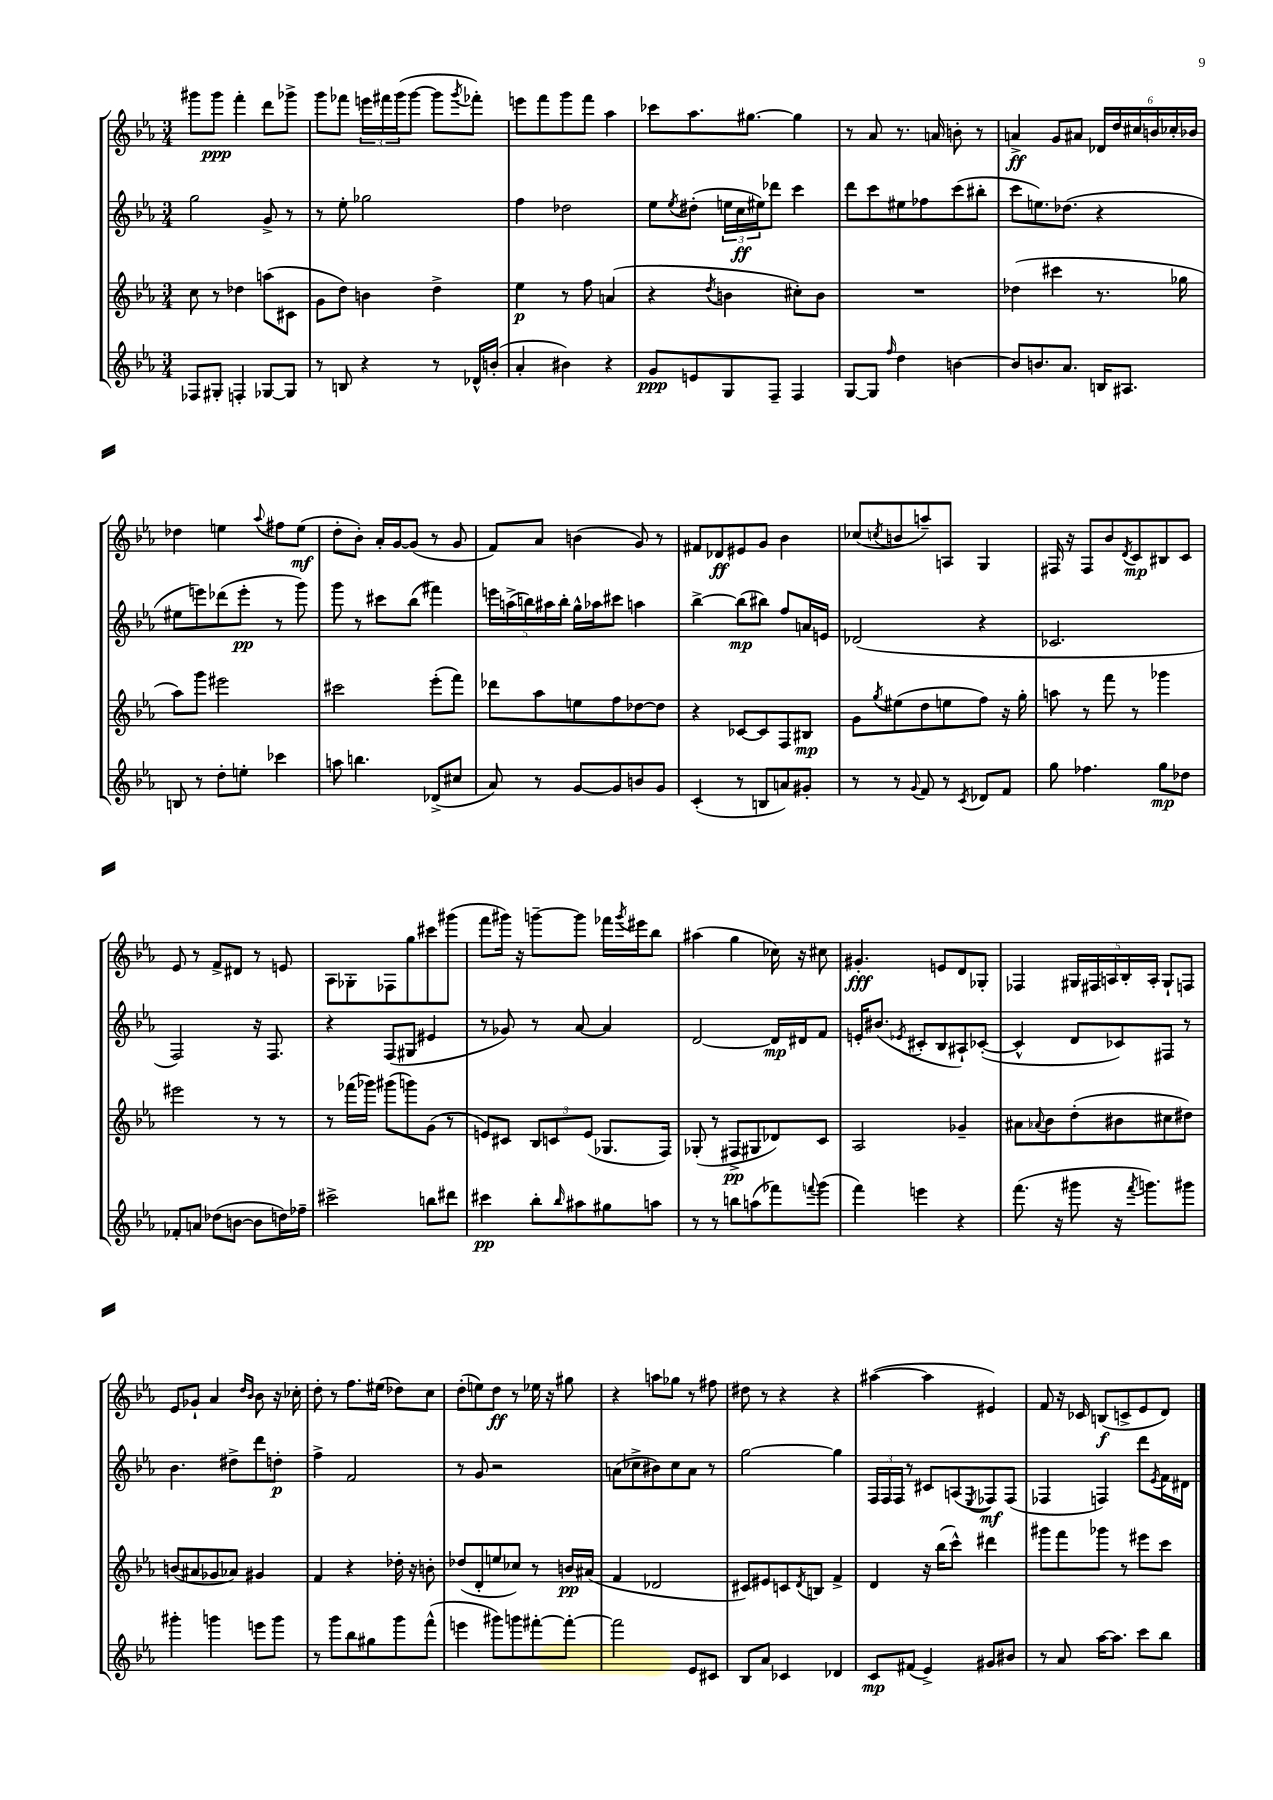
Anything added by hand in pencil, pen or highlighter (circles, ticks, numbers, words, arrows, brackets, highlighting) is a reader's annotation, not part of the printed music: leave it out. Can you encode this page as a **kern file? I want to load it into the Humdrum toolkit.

**kern	**dynam	**kern	**dynam	**kern	**dynam	**kern	**dynam
*part4	*part4	*part3	*part3	*part2	*part2	*part1	*part1
*staff4	*staff4	*staff3	*staff3	*staff2	*staff2	*staff1	*staff1
*clefG2	*	*clefG2	*	*clefG2	*	*clefG2	*
*k[b-e-a-]	*	*k[b-e-a-]	*	*k[b-e-a-]	*	*k[b-e-a-]	*
*M3/4	*	*M3/4	*	*M3/4	*	*M3/4	*
=4	=4	=4	=4	=4	=4	=4	=4
8F-X/L	.	8cc\	.	2gg\	.	8ggg#X\L	.
8G#X'/J	.	8r	.	.	.	8ggg#\J	ppp
4Fn'/	.	4dd-X\	.	.	.	4fff'\	.
[8G-X/L	.	(8aan\L	.	8g^/	.	8ddd\L	.
8G-/J]	.	8c#X\J	.	8r	.	8ggg-X^\J	.
=5	=5	=5	=5	=5	=5	=5	=5
8r	.	8g\L	.	8r	.	8ggg\L	.
8Bn/	.	8dd\J)	.	8ee-'\	.	8fff-X\J	.
4r	.	4bn\	.	2gg-X\	.	24eeen\LL	.
.	.	.	.	.	.	24fff#X\	.
.	.	.	.	.	.	(24ggg\J	.
.	.	.	.	.	.	[8ggg\J	.
8r	.	4dd^\	.	.	.	8ggg\L]	.
.	.	.	.	.	.	8qggg/	.
16d-X^^/LL	.	.	.	.	.	8fff-X'\J)	.
(16bn'/JJ	.	.	.	.	.	.	.
=6	=6	=6	=6	=6	=6	=6	=6
4a-'/	.	4ee-\	p	4ff\	.	8eeen\L	.
.	.	.	.	.	.	8fff\	.
4b#X\)	.	8r	.	2dd-X\	.	8ggg\	.
.	.	8ff\	.	.	.	8fff\J	.
4r	.	(4an/	.	.	.	4aa-\	.
=7	=7	=7	=7	=7	=7	=7	=7
8g/L	ppp	4r	.	8ee-\L	.	8ccc-X\L	.
.	.	.	.	8qee-/	.	.	.
8en/	.	.	.	(8dd#X'\J	.	8.aa-\	.
.	.	8qdd/	.	.	.	.	.
8G/	.	4bn\	.	24een\LL	.	.	.
.	.	.	.	24cc\	ff	.	.
.	.	.	.	.	.	[8.gg#X\J	.
.	.	.	.	24ee#X\J)	.	.	.
8F~/J	.	.	.	8ddd-X\J	.	.	.
4F/	.	8cc#X'\L)	.	4ccc\	.	4gg#\]	.
.	.	8b\J	.	.	.	.	.
=8	=8	=8	=8	=8	=8	=8	=8
[8G/L	.	2.r	.	8ddd\L	.	8r	.
8G/J]	.	.	.	8ccc\	.	8a-/	.
16qqff/	.	.	.	.	.	.	.
4dd\	.	.	.	8ee#X\	.	8.r	.
.	.	.	.	8ff-X\	.	.	.
.	.	.	.	.	.	16an/	.
[4bn\	.	.	.	(8ccc\	.	8bn'\	.
.	.	.	.	8bb#X'\J	.	8r	.
=9	=9	=9	=9	=9	=9	=9	=9
8b/L]	.	(4dd-X\	.	8ccc\L	.	4an^/	ff
8.bn/	.	.	.	8.een\)	.	.	.
.	.	4ccc#X\	.	.	.	8g/L	.
8.a-/J	.	.	.	(8.dd-X\J	.	.	.
.	.	.	.	.	.	8a#X/J	.
16Bn/KL	.	8.r	.	4r	.	24d-X/LL	.
.	.	.	.	.	.	24dd/	.
8.A#X/J	.	.	.	.	.	.	.
.	.	.	.	.	.	24cc#X/	.
.	.	.	.	.	.	24bn/	.
.	.	.	.	.	.	24cc-X'/	.
.	.	16gg-X\	.	.	.	.	.
.	.	.	.	.	.	24b-X/JJ	.
!!LO:LB:g=z
=10	=10	=10	=10	=10	=10	=10	=10
8Bn/	.	8aa-\L)	.	8ee#X\L	.	4dd-X\	.
8r	.	8ggg\J	.	8eeen\)	.	.	.
8dd'\L	.	2eee#X\	.	(8ddd-X\	.	4een\	.
8een'\J	.	.	.	8eee'\J	pp	.	.
.	.	.	.	.	.	8qqaa-/	.
4ccc-X\	.	.	.	8r	.	8ff#X\L	.
.	.	.	.	8ggg\)	.	(8ee\J	mf
=11	=11	=11	=11	=11	=11	=11	=11
8aan\	.	2ccc#X\	.	8ggg\	.	8dd'\L	.
4.bbn\	.	.	.	8r	.	8b-'\J)	.
.	.	.	.	8ccc#X\L	.	16a-'/LL	.
.	.	.	.	.	.	[16g/J	.
.	.	.	.	(8bb-\J	.	(8g/J]	.
(8d-X^/L	.	(8eee-'\L	.	4fff#X\)	.	8r	.
8cc#X/J	.	8fff\J)	.	.	.	8g/	.
=12	=12	=12	=12	=12	=12	=12	=12
8a-/)	.	8ddd-X\L	.	20eeen\LL	.	8f/L)	.
.	.	.	.	(20aan^\	.	.	.
.	.	.	.	20bbn\)	.	.	.
8r	.	8aa-\	.	.	.	8a-/J	.
.	.	.	.	20aa#X\	.	.	.
.	.	.	.	20bb'\JJ	.	.	.
[8g/L	.	8een\	.	16gg^^\LL	.	(4bn\	.
.	.	.	.	16aa-X\J	.	.	.
8g/]	.	8ff\	.	8ccc#X\J	.	.	.
8bn/	.	[8dd-X\	.	4aan\	.	8g/)	.
8g/J	.	8dd-\J]	.	.	.	8r	.
=13	=13	=13	=13	=13	=13	=13	=13
(4c'/	.	4r	.	[4bb-^\	.	8f#X/L	.
.	.	.	.	.	.	8d-X/	ff
8r	.	[8c-X/L	.	(8bb-\L]	mp	8e#X/	.
8Bn/L	.	8c-/]	.	8bb#X\J)	.	8g/J	.
8an/)	.	8F/	.	8ff/L	.	4b-\	.
8g#X'/J	.	8B#X/J	mp	16an/L	.	.	.
.	.	.	.	16en/JJ	.	.	.
=14	=14	=14	=14	=14	=14	=14	=14
8r	.	8g\L	.	(2d-X/	.	(8cc-X/L	.
.	.	8qgg/	.	.	.	8qccn/	.
8r	.	(8ee#X\	.	.	.	8bn/	.
8qqg/	.	.	.	.	.	.	.
8f/	.	8dd\	.	.	.	8aan~/)	.
8r	.	8een\	.	.	.	8An/J	.
8qc/	.	.	.	.	.	.	.
8d-X/L	.	8ff\J)	.	4r	.	4G/	.
8f/J	.	16r	.	.	.	.	.
.	.	16gg'\	.	.	.	.	.
=15	=15	=15	=15	=15	=15	=15	=15
8gg\	.	8aan\	.	2.c-X/	.	16F#X/	.
.	.	.	.	.	.	16r	.
4.ff-X\	.	8r	.	.	.	8F#/L	.
.	.	8fff\	.	.	.	8b-/	.
.	.	.	.	.	.	8qd/	.
.	.	8r	.	.	.	8c/	mp
8gg\L	mp	4ggg-X\	.	.	.	8B#X/	.
8dd-X\J	.	.	.	.	.	8c/J	.
!!LO:LB:g=z
=16	=16	=16	=16	=16	=16	=16	=16
8f-X'/L	.	2eee#X\	.	2F/)	.	8e-/	.
8an/J	.	.	.	.	.	8r	.
(8dd-X\L	.	.	.	.	.	8f^/L	.
[8bn\J	.	.	.	.	.	8d#X/J	.
8b\L]	.	8r	.	16r	.	8r	.
.	.	.	.	8.F/	.	.	.
16ddn\L)	.	8r	.	.	.	8en/	.
16ff-X~\JJ	.	.	.	.	.	.	.
=17	=17	=17	=17	=17	=17	=17	=17
2ccc#X^\	.	8r	.	4r	.	8A-\L	.
.	.	(16fff-X\LL	.	.	.	8G-X'\	.
.	.	16ggg-X\JJ)	.	.	.	.	.
.	.	(8ggg#X\L	.	(8F/L	.	8F-X\	.
.	.	8gggn\)	.	8G#X/J	.	8gg\	.
8bbn\L	.	(8g\J	.	4e#X/	.	8ccc#X\	.
8ddd#X\J	.	8r	.	.	.	(8ggg#X\J	.
=18	=18	=18	=18	=18	=18	=18	=18
4ccc#X\	pp	8en/L)	.	8r	.	8fff\L	.
.	.	8c#X/J	.	8g-X/)	.	16ggg#X\Jk)	.
.	.	.	.	.	.	16r	.
8bb-'\L	.	12B-/L	.	8r	.	[8gggn~\L	.
.	.	12cn/	.	.	.	.	.
16qqbb-/	.	.	.	.	.	.	.
8aa#X\	.	.	.	[8a-/	.	8ggg\J]	.
.	.	(12e/J	.	.	.	.	.
8gg#X\	.	8.G-X/L	.	4a-/]	.	16fff-X\LL	.
.	.	.	.	.	.	8qggg/	.
.	.	.	.	.	.	16eee#X\J	.
8aan\J	.	.	.	.	.	8bb-\J	.
.	.	16F/Jk)	.	.	.	.	.
=19	=19	=19	=19	=19	=19	=19	=19
8r	.	(8G-X'/	.	[2d/	.	(4aa#X\	.
8r	.	8r	.	.	.	.	.
8bbn\L	.	8F#X^/L	pp	.	.	4gg\	.
(8aan\	.	8G#X/	.	.	.	.	.
8fff-X\)	.	8d-X/)	.	16d/LL]	mp	16cc-X\)	.
.	.	.	.	16d#X/J	.	16r	.
8qqfffn/	.	.	.	.	.	.	.
(8ggg\J	.	8c/J	.	8f/J	.	8cc#X\	.
=20	=20	=20	=20	=20	=20	=20	=20
4fff\)	.	2A-/	.	16en'/KL	.	4.g#X'/	fff
.	.	.	.	(8.b#X/J	.	.	.
.	.	.	.	8qe-X/	.	.	.
4eeen\	.	.	.	8c#X'/L	.	.	.
.	.	.	.	8B-/	.	8en/L	.
4r	.	4g-X~/	.	8A#X`/)	.	8d/	.
.	.	.	.	([8c-X'/J	.	8G-X'/J	.
=21	=21	=21	=21	=21	=21	=21	=21
(8.fff\	.	8a#X\L	.	4c-^^/]	.	4F-X/	.
.	.	8qqa-X/	.	.	.	.	.
.	.	8b-\	.	.	.	.	.
16r	.	.	.	.	.	.	.
8ggg#X\	.	(8dd'\	.	8d/L	.	20G#X/LL	.
.	.	.	.	.	.	20F#X/	.
.	.	.	.	.	.	20An/	.
16r	.	8b#X\	.	8c-X/)	.	.	.
.	.	.	.	.	.	20B-'/	.
8qfff/	.	.	.	.	.	.	.
8.gggn\L)	.	.	.	.	.	.	.
.	.	.	.	.	.	20A'/JJ	.
.	.	8cc#X\	.	8F#X/J	.	8G#`/L	.
8ggg#X\J	.	8dd#X\J)	.	8r	.	8Fn/J	.
!!LO:LB:g=z
=22	=22	=22	=22	=22	=22	=22	=22
4ggg#X'\	.	(8bn/L	.	4.b-\	.	8e-/L	.
.	.	8a#X/	.	.	.	8g-X`/J	.
4gggn\	.	8g-X/	.	.	.	4a-/	.
.	.	8a-X/J)	.	8dd#X^\L	.	.	.
.	.	.	.	.	.	16qqdd/LL	.
.	.	.	.	.	.	16qqb-/JJ	.
8eeen\L	.	4g#X/	.	8ddd\	.	8b-\	.
8ggg\J	.	.	.	8ddn'\J	p	16r	.
.	.	.	.	.	.	16cc-X'\	.
=23	=23	=23	=23	=23	=23	=23	=23
8r	.	4f/	.	4ff^\	.	8dd'\	.
8ggg\L	.	.	.	.	.	8r	.
8bb-\	.	4r	.	2f/	.	8.ff\L	.
8gg#X\	.	.	.	.	.	.	.
.	.	.	.	.	.	(16ee#X\Jk	.
8ggg\	.	16dd-X'\	.	.	.	8dd-X\L)	.
.	.	16r	.	.	.	.	.
(8fff^^\J	.	8bn'\	.	.	.	8cc\J	.
=24	=24	=24	=24	=24	=24	=24	=24
4eeen\	.	(8dd-X/L	.	8r	.	(8dd'\L	.
.	.	8d'/	.	8g/	.	8een\)	.
8ggg#X\L)	.	8een/	.	2r	.	8dd\J	ff
8gggn\	.	8cc-X/J)	.	.	.	8r	.
[8fff#X'\	.	8r	.	.	.	16ee-X\	.
.	.	.	.	.	.	16r	.
8fff#'\J_	.	16bn/LL	pp	.	.	8gg#X\	.
.	.	(16a#X/JJ	.	.	.	.	.
=25	=25	=25	=25	=25	=25	=25	=25
2fff#\]	.	4f/	.	(8an\L	.	4r	.
.	.	.	.	8cc-X^\	.	.	.
.	.	2d-X/	.	8b#X\)	.	8aan\L	.
.	.	.	.	8cc-\	.	8gg-X\J	.
8e-/L	.	.	.	8a\J	.	8r	.
8c#X/J	.	.	.	8r	.	8ff#X\	.
=26	=26	=26	=26	=26	=26	=26	=26
8B-/L	.	8c#X/L)	.	[2gg\	.	8dd#X\	.
8a-/J	.	8e#X/	.	.	.	8r	.
4c-X/	.	8cn/	.	.	.	4r	.
.	.	8qd/	.	.	.	.	.
.	.	8Bn/J	.	.	.	.	.
4d-X/	.	4f^/	.	4gg\]	.	4r	.
=27	=27	=27	=27	=27	=27	=27	=27
8c/L	mp	4d/	.	24F/LL	.	([4aa#X\	.
.	.	.	.	24F/	.	.	.
.	.	.	.	24F/JJ	.	.	.
(8f#X/J	.	.	.	8r	.	.	.
4e-^/)	.	16r	.	8c#X/L	.	4aa#\]	.
.	.	(16bb-\KL	.	.	.	.	.
.	.	8ccc^^\J)	.	(8An/	.	.	.
.	.	.	.	8qE-/	.	.	.
8g#X/L	.	4ddd#X\	.	8F-X/)	mf	4e#X/)	.
8b#X/J	.	.	.	(8F-/J	.	.	.
=28	=28	=28	=28	=28	=28	=28	=28
8r	.	8ggg#X\L	.	4F-X/	.	8f/	.
8a-/	.	8fff\	.	.	.	16r	.
.	.	.	.	.	.	16c-X/	.
[16aa-\KL	.	8ggg-X\J	.	4Fn/)	.	(8Bn/L	f
8.aa-\J]	.	.	.	.	.	.	.
.	.	8r	.	.	.	8cn^/	.
8ccc\L	.	8eee#X\L	.	8ddd\L	.	8e-/	.
.	.	.	.	8qe-/	.	.	.
8bb-\J	.	8ccc\J	.	16f\L	.	8d/J)	.
.	.	.	.	16d#X\JJ	.	.	.
==	==	==	==	==	==	==	==
*-	*-	*-	*-	*-	*-	*-	*-
